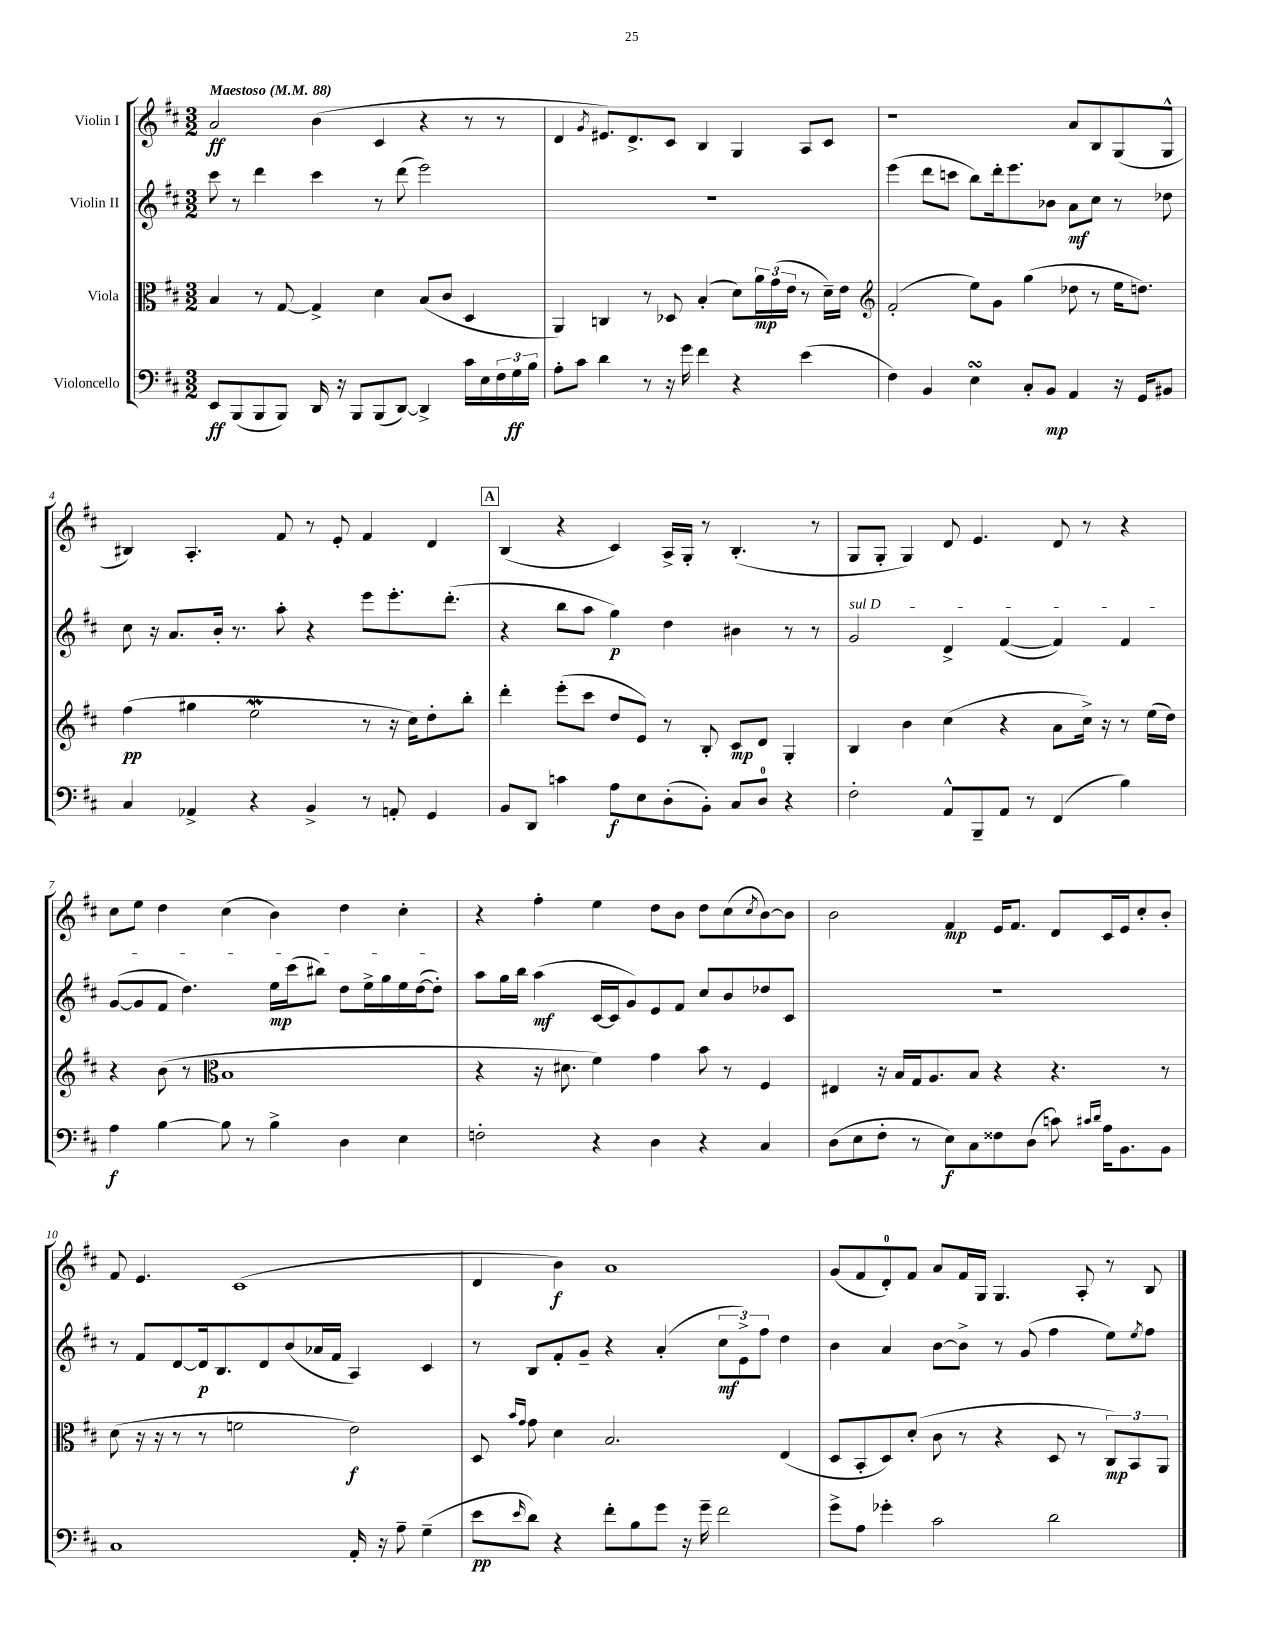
<<
\new StaffGroup <<
\new Staff = "s0" \with { instrumentName = "Violin I" } {
    \clef treble \key d \major \numericTimeSignature \time 3/2 \tempo "Maestoso" 4 = 88
    a'2\ff b'4( cis'4 r4 r8 r8 |
    d'4 \acciaccatura { g'8 } eis'8.) d'8.-> cis'8 b4 g4 a8 cis'8 |
    r1 a'8 b8 g8( g8-^ |
    bis4) a4.-. fis'8 r8 e'8-. fis'4 d'4 |
    \mark \markup { \box "A" } b4( r4 cis'4) a16-> g16-. r8 b4.-.( r8 |
    g8 g8-. g4) d'8 e'4. d'8 r8 r4 |
    cis''8 e''8 d''4 cis''4( b'4) d''4 cis''4-. |
    r4 fis''4-. e''4 d''8 b'8 d''8 cis''8( \acciaccatura { cis''8 } b'8~) b'8 |
    b'2 fis'4\mp e'16 fis'8. d'8 cis'16 e'16 cis''8-. b'8-. |
    fis'8 e'4. cis'1( |
    d'4 b'4\f) a'1 |
    g'8( fis'8 d'8-0-.) fis'8 a'8 fis'16 g16 g4. a8-. r8 b8 \bar "|." |
}
\new Staff = "s1" \with { instrumentName = "Violin II" } {
    \clef treble \key d \major \numericTimeSignature \time 3/2
    cis'''8 r8 d'''4 cis'''4 r8 d'''8( e'''2) |
    R1. |
    e'''4( d'''8 c'''8 b''8) d'''16-. e'''8. bes'8 a'8\mf cis''8 r8 des''8 |
    cis''8 r16 a'8. b'16-. r8. a''8-. r4 e'''8 e'''8.-. d'''8.-.( |
    \mark \markup { \box "A" } r4 b''8 a''8 g''4\p) d''4 bis'4 r8 r8 |
    \once \override TextSpanner.bound-details.left.text = \markup { \italic "sul D" } g'2\startTextSpan d'4-> fis'4~( fis'4) fis'4 |
    g'8~( g'8 fis'8 d''4.) e''16\mp cis'''16( bis''8) d''8 e''16-> g''16 e''16 d''16~( d''8-.\stopTextSpan) |
    a''8 g''16 b''16 a''4\mf( cis'16~ cis'16 g'8) e'8 fis'8 cis''8 b'8 des''8 cis'8 |
    R1. |
    r8 fis'8 d'8~ d'16\p b8. d'8 b'8( aes'16 fis'16 a4) cis'4 |
    r8 b8 fis'8-. g'8-- r4 a'4-.( \tuplet 3/2 { cis''8\mf e'8->) fis''8 } d''4 |
    b'4 a'4 b'8~ b'8-> r8 g'8( fis''4 e''8) \acciaccatura { e''8 } fis''8 \bar "|." |
}
\new Staff = "s2" \with { instrumentName = "Viola" } {
    \clef alto \key d \major \numericTimeSignature \time 3/2
    b4 r8 g8~ g4-> d'4 b8( cis'8 d4 |
    a,4) c4 r8 des8 b4-.( d'8) \tuplet 3/2 { a'16\mp g'16( e'16 } r8 d'16--) e'16 |
    \clef treble fis'2-.( e''8) g'8 g''4( des''8 r8 e''16 d''8.) |
    fis''4\pp( gis''4 e''2\mordent r8 r16 cis''16) d''8-. b''8-. |
    \mark \markup { \box "A" } d'''4-. e'''8-.( cis'''8 d''8 e'8) r8 b8-. cis'8\mp d'8 g4-. |
    b4 b'4 cis''4( r4 a'8 cis''16->) r16 r8 e''16( d''16) |
    r4 b'8( r8 \clef alto b1 |
    r4 r16 dis'8. fis'4) g'4 b'8 r8 fis4 |
    eis4 r16 b16 g16 a8. b8 r4 r4. r8 |
    d'8( r16 r16 r8 r8 f'2 e'2\f) |
    d8 \grace { b'16 g'16 } g'8 d'4 b2. e4( |
    d8 b,8-. d8) d'8-.( cis'8 r8 r4 d8 r8 \tuplet 3/2 { cis8\mp) b,8 a,8 } \bar "|." |
}
\new Staff = "s3" \with { instrumentName = "Violoncello" } {
    \clef bass \key d \major \numericTimeSignature \time 3/2
    e,8\ff b,,8( b,,8 b,,8) d,16 r16 b,,8 b,,8( d,8~) d,4-> cis'16 e16 \tuplet 3/2 { fis16 g16\ff b16 } |
    a8-. cis'8 d'4 r8 r16 g'16 fis'4 r4 e'4( |
    fis4) b,4 e4\turn cis8-. b,8\mp a,4 r16 g,16 bis,8 |
    cis4 aes,4-> r4 b,4-> r8 a,8-. g,4 |
    \mark \markup { \box "A" } b,8 d,8 c'4 a8\f e8 d8-.( b,8-.) cis8 d8-0 r4 |
    fis2-. a,8-^ b,,8-- a,8 r8 fis,4( b4) |
    a4\f b4~ b8 r8 b4-> d4 e4 |
    f2-. r4 d4 r4 cis4 |
    d8( e8 fis8-. r8 e8\f) cis8 fisis8 d8( c'8) \grace { cis'16 d'16 } a16 b,8. b,8 |
    cis1 a,16-. r16 a8-- g4--( |
    e'8\pp \grace { e'16 } d'8) r4 fis'8-. b8 g'8 r16 g'16-- fis'2 |
    g'8-> a8 ges'4-. cis'2 d'2 \bar "|." |
}
>>
>>
